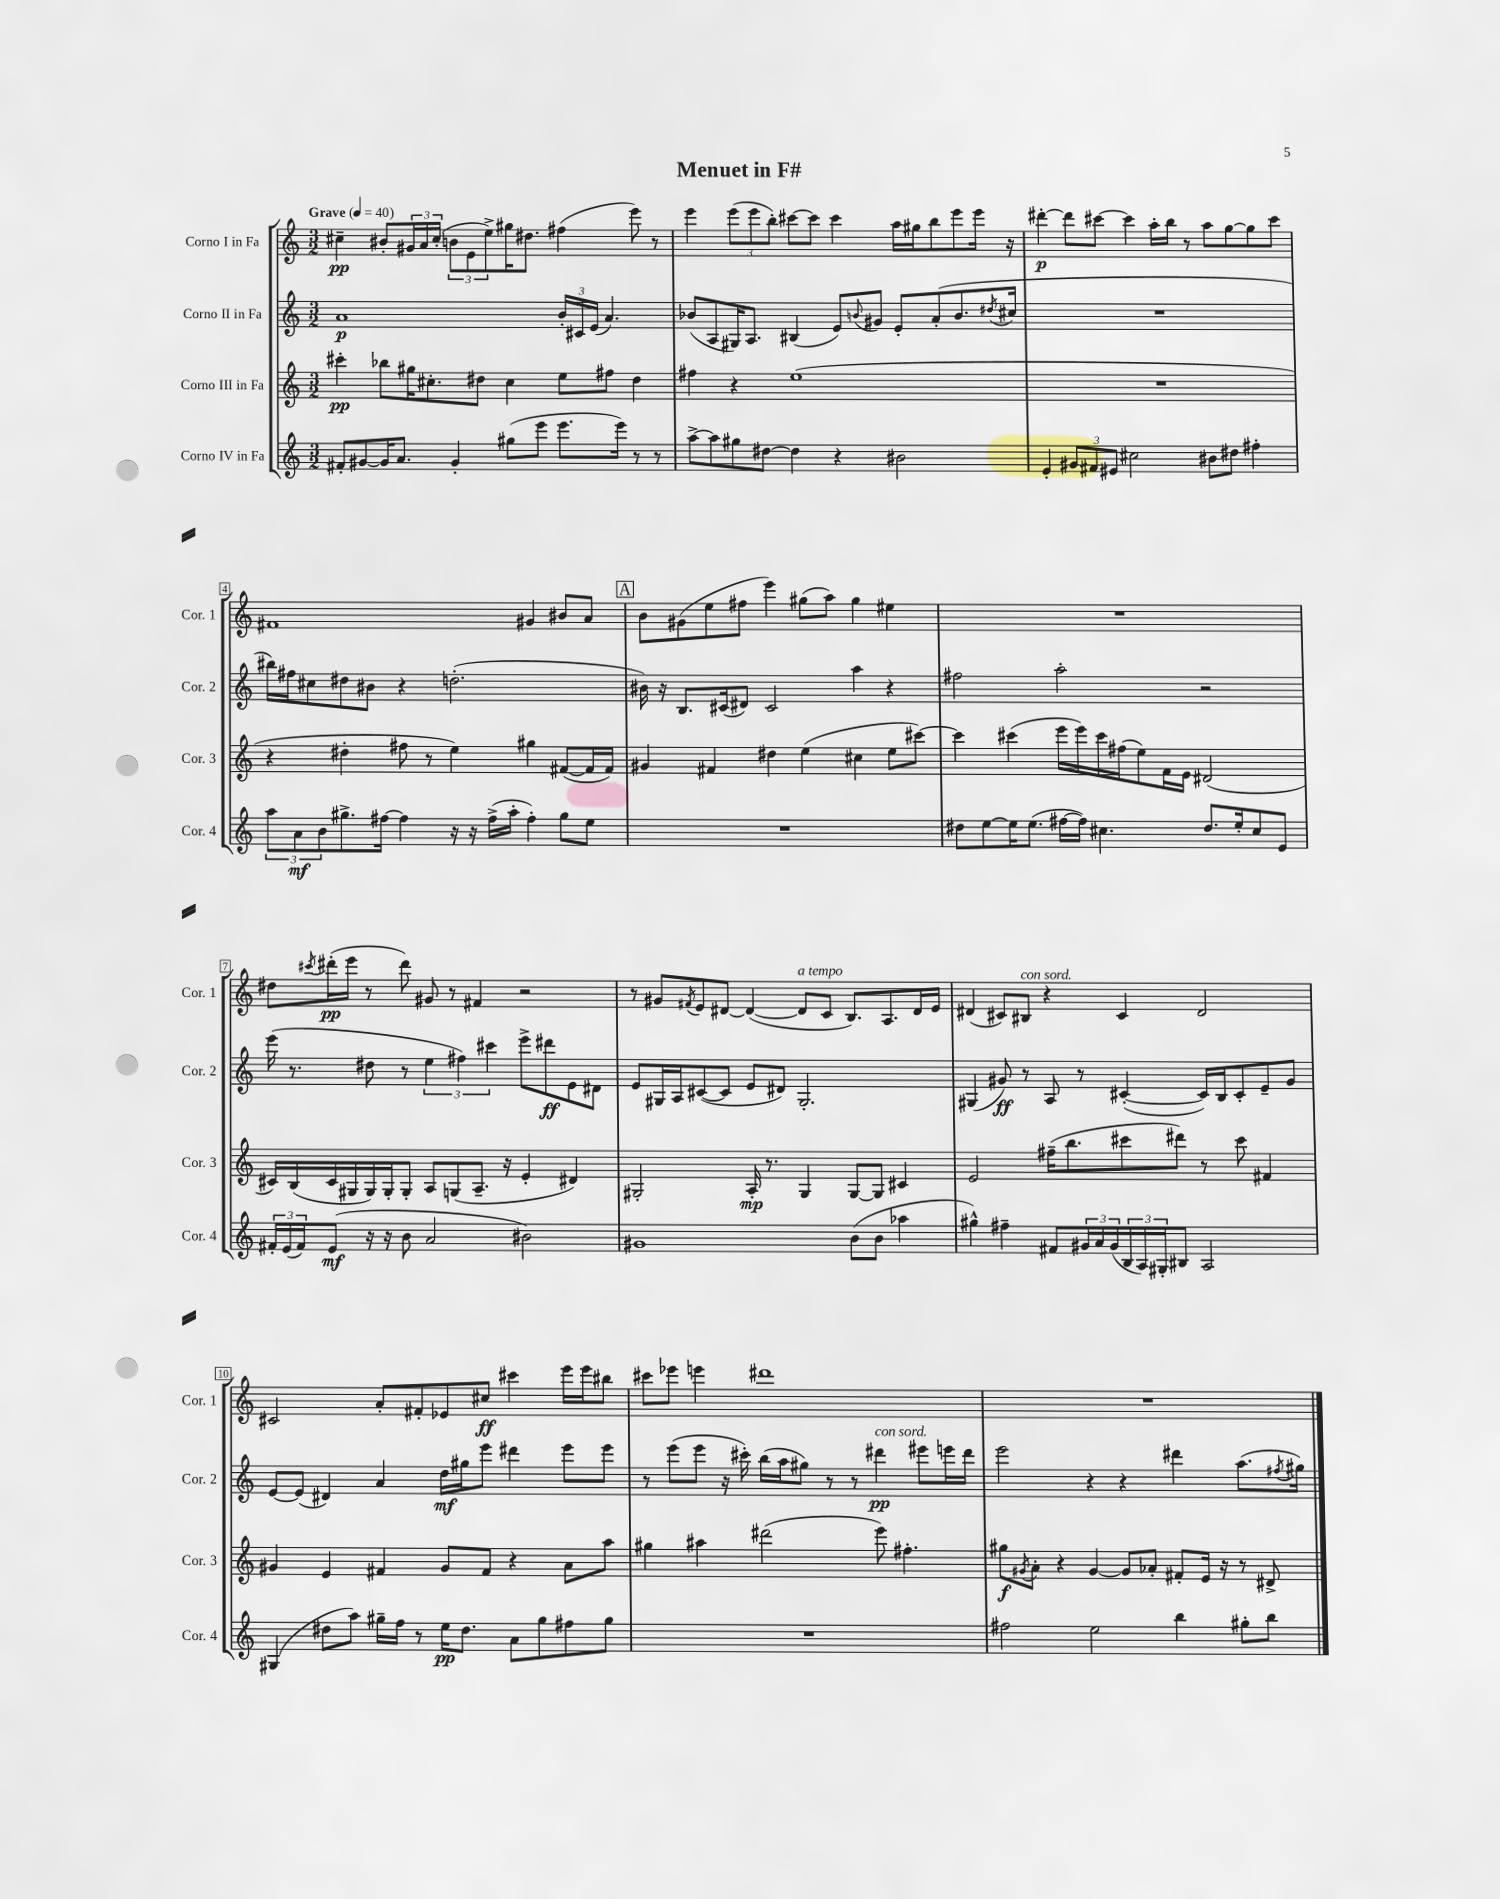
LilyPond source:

\header { title = "Menuet in F#" }
<<
\new StaffGroup <<
\new Staff = "s0" \with { instrumentName = "Corno I in Fa" shortInstrumentName = "Cor. 1" } {
    \clef treble \key c \major \numericTimeSignature \time 3/2 \tempo "Grave" 4 = 40
    cis''4--\pp bis'8-. \tuplet 3/2 { gis'16 a'16 cis''16-.( } \tuplet 3/2 { b'8 e'8 e''8->) } gis''16 dis''8. fis''4( e'''8) r8 |
    e'''4 \tuplet 3/2 { e'''8( e'''8 b''8-.) } cis'''8~ cis'''8 cis'''4 a''16 gis''16 b''8 e'''8 e'''16 r16 |
    dis'''4~-.\p dis'''8 cis'''8~ cis'''4 a''16-. b''16 r8 a''8 g''8~ g''8 cis'''8 |
    fis'1 gis'4 bis'8 a'8 |
    \mark \markup { \box "A" } b'8 gis'8( e''8 fis''8 e'''4) gis''8( a''8) gis''4 eis''4 |
    R1. |
    dis''8 \acciaccatura { cis'''8 } dis'''16-.\pp( e'''16 r8 dis'''8) gis'8 r8 fis'4 r2 |
    r8 gis'8 \acciaccatura { fis'8 } e'8 dis'8~ dis'4~( dis'8^\markup { \italic "a tempo" } c'8 b8.) a8. dis'16 e'16 |
    dis'4( cis'8) bis8^\markup { \italic "con sord." } r4 cis'4 dis'2 |
    cis'2 a'8-. fis'8-. ees'8 cis''8\ff cis'''4 e'''16 e'''16 bis''8 |
    cis'''8 ees'''8 e'''4 dis'''1 |
    R1. \bar "|." |
}
\new Staff = "s1" \with { instrumentName = "Corno II in Fa" shortInstrumentName = "Cor. 2" } {
    \clef treble \key c \major \numericTimeSignature \time 3/2
    a'1\p \tuplet 3/2 { b'16-. cis'16 e'16( } a'4.) |
    bes'8( a8 gis16) a8. bis4( e'8) \appoggiatura { b'8 } gis'8 e'8-. a'8-.( b'8. \acciaccatura { dis''8 } cis''16 |
    R1. |
    bis''16) fis''16 cis''8 dis''8 bis'8 r4 d''2.-.( |
    \mark \markup { \box "A" } bis'16) r16 b8. cis'16( dis'8) cis'2 a''4 r4 |
    fis''2 a''2-. r2 |
    e'''16( r8. dis''8 r8 \tuplet 3/2 { e''4 fis''4) cis'''4 } e'''8-> dis'''8\ff e'8 dis'8 |
    e'8 gis16 a16 cis'8~( cis'8 e'8 dis'8) gis2.-. |
    gis4( gis'8\ff) r8 a8 r8 cis'4~-.( cis'16) b16 cis'8-. e'8-- gis'8 |
    e'8~ e'8( dis'4) a'4 d''16\mf gis''16 e'''8 dis'''4 e'''8 e'''8 |
    r8 e'''8( e'''8 r16 cis'''16-.) b''16( a''16 gis''8) r8 r8 dis'''4\pp^\markup { \italic "con sord." } eis'''8 e'''16 dis'''16 |
    e'''2 r4 r4 dis'''4 a''8.( \acciaccatura { fis''8 } gis''16) \bar "|." |
}
\new Staff = "s2" \with { instrumentName = "Corno III in Fa" shortInstrumentName = "Cor. 3" } {
    \clef treble \key c \major \numericTimeSignature \time 3/2
    cis'''4-.\pp bes''8 gis''16 cis''8.-. dis''8 cis''4 e''8 fis''8 dis''4 |
    fis''4 r4 e''1( |
    R1. |
    r4 dis''4-. fis''8 r8 e''4) gis''4 fis'8~( fis'16 fis'16) |
    \mark \markup { \box "A" } gis'4 fis'4 dis''4 e''4( cis''4 e''8 cis'''8~) |
    cis'''4 cis'''4( e'''16 e'''16) cis'''16 fis''16( e''8) f'16 e'16 dis'2( |
    cis'16) b16( cis'16 gis16 gis16) gis16-. gis8-. a8 g8( a8.-- r16 e'4-. dis'4) |
    gis2-. a16-.\mp r8. gis4 gis8~ gis8 cis'4 |
    e'2 fis''16--( b''8. cis'''8 dis'''8) r8 cis'''8 fis'4 |
    gis'4 e'4 fis'4 gis'8 fis'8 r4 a'8 a''8 |
    gis''4 ais''4 dis'''2( e'''8) fis''4.-. |
    gis''8\f \acciaccatura { gis'8 } a'8-. r4 gis'4~ gis'8 aes'8-. fis'8-. e'16 r16 r8 dis'8-> \bar "|." |
}
\new Staff = "s3" \with { instrumentName = "Corno IV in Fa" shortInstrumentName = "Cor. 4" } {
    \clef treble \key c \major \numericTimeSignature \time 3/2
    fis'8-. gis'8~ gis'16 a'8. gis'4-. gis''8( e'''8 e'''8. e'''16) r8 r8 |
    a''8~-> a''8 gis''8 dis''8~ dis''4 r4 bis'2 |
    e'4-. \tuplet 3/2 { gis'8 fis'8 eis'8 } cis''2 bis'8 dis''8 fis''4-. |
    \tuplet 3/2 { a''8 a'8\mf b'8 } gis''8.-> fis''16~ fis''4 r16 r16 fis''16->( a''16-. fis''4-.) gis''8 e''8 |
    \mark \markup { \box "A" } R1. |
    dis''8 e''8~ e''16 e''8.( fis''16~ fis''16) cis''4. dis''8. e''16-. cis''8 e'8 |
    \tuplet 3/2 { fis'16-. e'16( fis'16) } e'8\mf( r16 r16 b'8 a'2 bis'2) |
    gis'1 b'8( b'8 aes''4 |
    gis''4-^) fis''4-- fis'8 \tuplet 3/2 { gis'16 a'16 gis'16( } \tuplet 3/2 { b16 a16) gis16-. } bis8 a2 |
    gis4( dis''8 a''8) gis''16-- f''16 r8 e''16\pp dis''8. a'8 gis''8 fis''8 gis''8 |
    R1. |
    fis''2 e''2 b''4 gis''8-. b''8 \bar "|." |
}
>>
>>
\layout { \context { \Score \override BarNumber.stencil = #(make-stencil-boxer 0.1 0.3 ly:text-interface::print) } }
